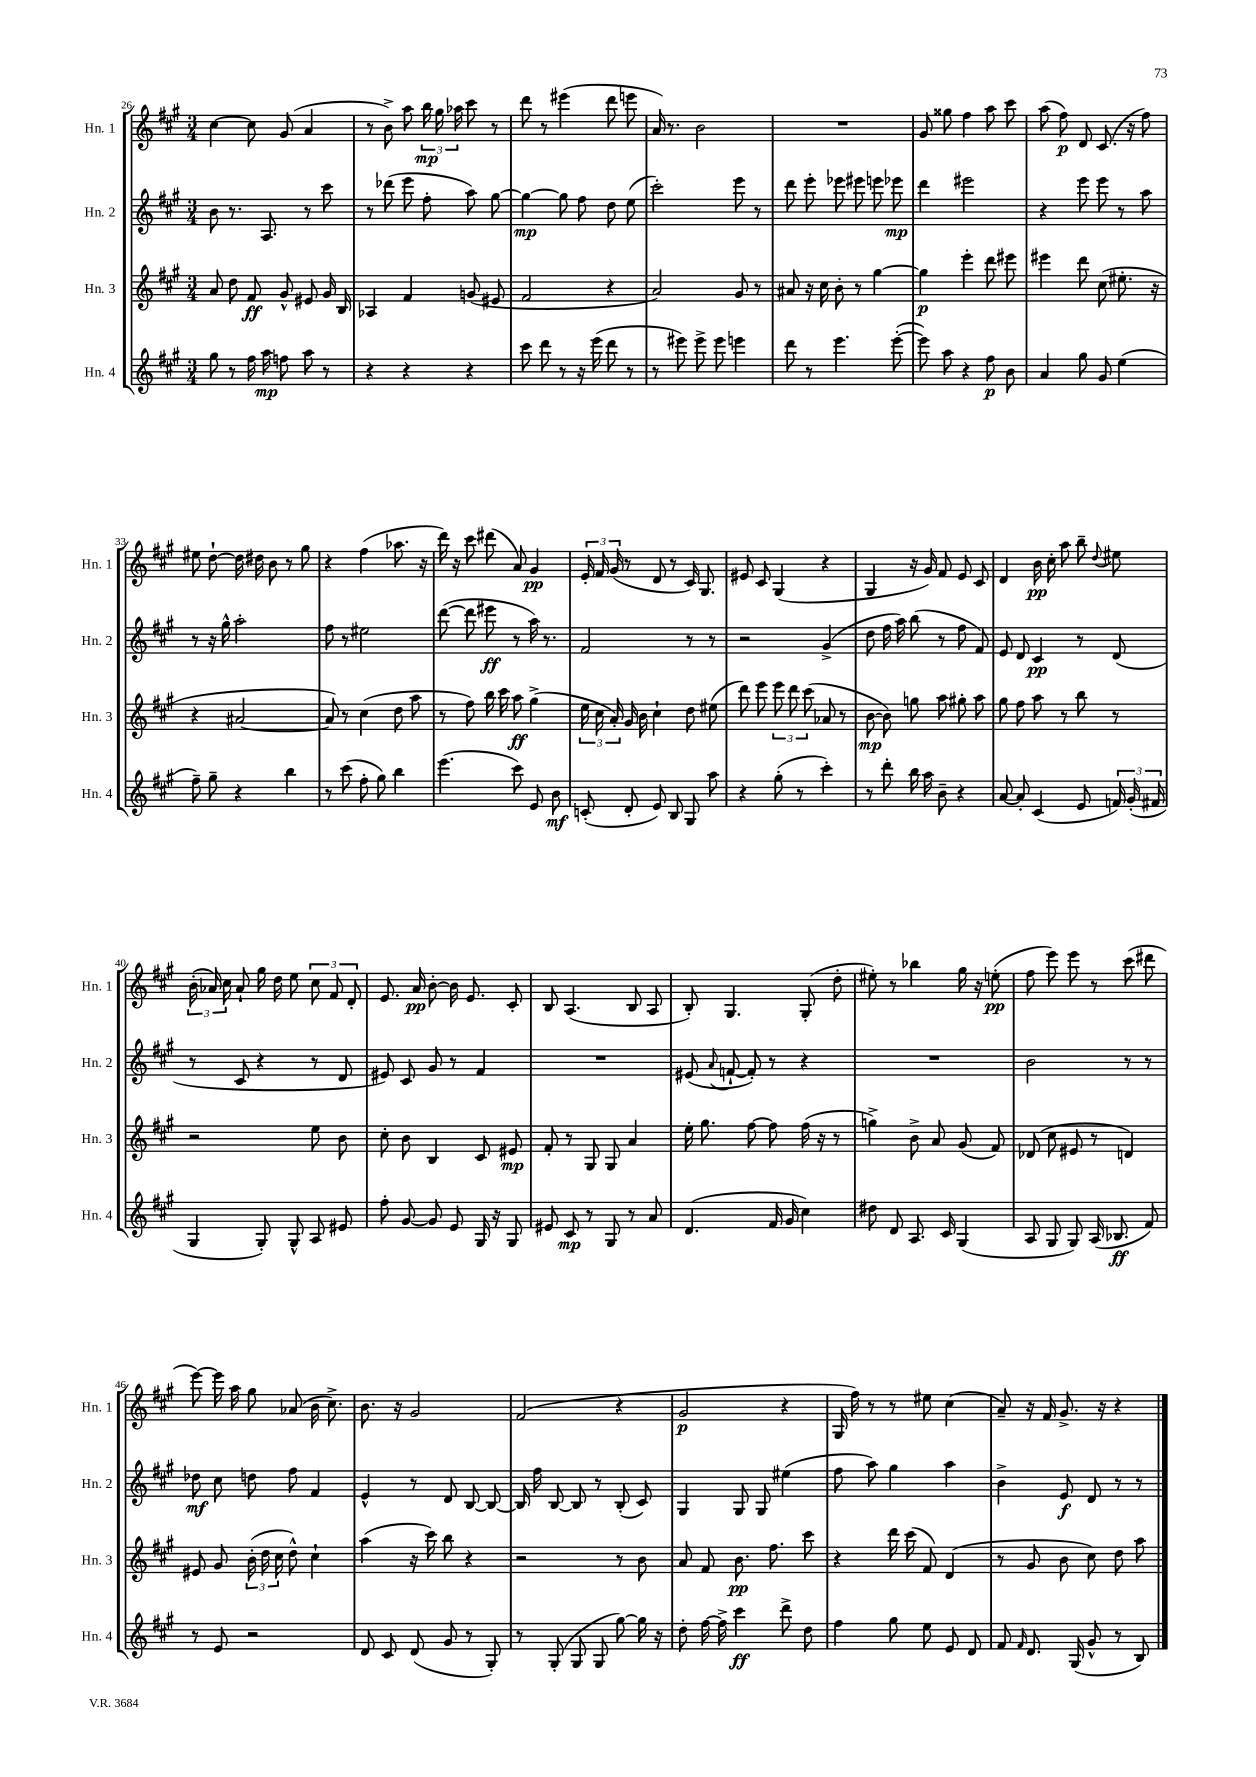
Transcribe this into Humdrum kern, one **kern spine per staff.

**kern	**dynam	**kern	**dynam	**kern	**dynam	**kern	**dynam
*part4	*part4	*part3	*part3	*part2	*part2	*part1	*part1
*staff4	*staff4	*staff3	*staff3	*staff2	*staff2	*staff1	*staff1
*I"Hn. 4	*	*I"Hn. 3	*	*I"Hn. 2	*	*I"Hn. 1	*
*I'Hn. 4	*	*I'Hn. 3	*	*I'Hn. 2	*	*I'Hn. 1	*
*clefG2	*	*clefG2	*	*clefG2	*	*clefG2	*
*k[f#c#g#]	*	*k[f#c#g#]	*	*k[f#c#g#]	*	*k[f#c#g#]	*
*M3/4	*	*M3/4	*	*M3/4	*	*M3/4	*
=26	=26	=26	=26	=26	=26	=26	=26
8gg#\	.	8a/	.	8b\	.	[4cc#\	.
8r	.	8dd\	.	8.r	.	.	.
16ff#\	.	8f#/	ff	.	.	8cc#\]	.
16aa\	mp	.	.	8.A/	.	.	.
8ffn\	.	8g#^^/	.	.	.	(8g#/	.
8aa\	.	8e#X/	.	8r	.	4a/	.
8r	.	16g#/	.	8ccc#\	.	.	.
.	.	16B/	.	.	.	.	.
=27	=27	=27	=27	=27	=27	=27	=27
4r	.	4A-X/	.	8r	.	8r	.
.	.	.	.	(8ddd-X\	.	8b^\)	.
4r	.	4f#/	.	8eee\	.	8aa\	.
.	.	.	.	8ff#'\	.	24bb\	mp
.	.	.	.	.	.	24gg#\	.
.	.	.	.	.	.	24aa-X\	.
4r	.	(8gn/	.	8aa\)	.	8ccc#\	.
.	.	8e#X/	.	[8gg#\	.	8r	.
=28	=28	=28	=28	=28	=28	=28	=28
8ccc#\	.	2f#/	.	4gg#\_	mp	8ddd\	.
8ddd\	.	.	.	.	.	8r	.
8r	.	.	.	8gg#\]	.	(4eee#X\	.
16r	.	.	.	8ff#\	.	.	.
(16eee\	.	.	.	.	.	.	.
8ddd\	.	4r	.	8dd\	.	8ddd\	.
8r	.	.	.	(8ee\	.	8eeen\	.
=29	=29	=29	=29	=29	=29	=29	=29
8r	.	2a/)	.	2ccc#'\)	.	16a/)	.
.	.	.	.	.	.	8.r	.
8eee#X\)	.	.	.	.	.	.	.
8eee#^\	.	.	.	.	.	2b\	.
8eee#\	.	.	.	.	.	.	.
4eeen\	.	8g#/	.	8eee\	.	.	.
.	.	8r	.	8r	.	.	.
=30	=30	=30	=30	=30	=30	=30	=30
8ddd\	.	8a#X/	.	8ddd\	.	2.r	.
8r	.	16r	.	8eee'\	.	.	.
.	.	16cc#\	.	.	.	.	.
4.eee\	.	8b'\	.	8eee-X\	.	.	.
.	.	8r	.	8eee#X\	.	.	.
.	.	[4gg#\	.	8eeen\	.	.	.
([8eee'\	.	.	.	8eee-X\	mp	.	.
=31	=31	=31	=31	=31	=31	=31	=31
8eee\])	.	4gg#\]	p	4ddd\	.	8g#/	.
8aa\	.	.	.	.	.	8gg##X\	.
4r	.	4eee'\	.	2eee#X\	.	4ff#\	.
8ff#\	p	8ddd\	.	.	.	8aa\	.
8b\	.	8eee#X\	.	.	.	8ccc#\	.
=32	=32	=32	=32	=32	=32	=32	=32
4a/	.	4eee#X\	.	4r	.	(8aa\	.
.	.	.	.	.	.	8ff#\)	p
8gg#\	.	8ddd\	.	8eee\	.	8d/	.
8g#/	.	(8cc#\	.	8eee\	.	(8.c#/	.
(4ee\	.	8.ee#X'\	.	8r	.	.	.
.	.	.	.	.	.	16r	.
.	.	.	.	8aa\	.	8ff#\)	.
.	.	16r	.	.	.	.	.
!!LO:LB:g=z
=33	=33	=33	=33	=33	=33	=33	=33
8ff#~\)	.	4r	.	8r	.	8ee#X\	.
8gg#~\	.	.	.	16r	.	[8dd`\	.
.	.	.	.	16gg#^^\	.	.	.
4r	.	[2a#X/	.	2aa'\	.	16dd\]	.
.	.	.	.	.	.	16dd#X\	.
.	.	.	.	.	.	8b\	.
4bb\	.	.	.	.	.	8r	.
.	.	.	.	.	.	8gg#\	.
=34	=34	=34	=34	=34	=34	=34	=34
8r	.	8a#/])	.	8ff#\	.	4r	.
(8ccc#\	.	8r	.	8r	.	.	.
8ff#'\	.	(4cc#\	.	2ee#X\	.	(4ff#\	.
8gg#\)	.	.	.	.	.	.	.
4bb\	.	8dd\	.	.	.	8.aa-X\	.
.	.	8aa\	.	.	.	.	.
.	.	.	.	.	.	16r	.
=35	=35	=35	=35	=35	=35	=35	=35
(4.eee\	.	8r	.	([8ddd\	.	16ddd\)	.
.	.	.	.	.	.	16r	.
.	.	8ff#\)	.	8ddd\]	.	8ccc#\	.
.	.	16bb\	.	8eee#X\	ff	(8ddd#X\	.
.	.	16ccc#\	.	.	.	.	.
8ccc#\)	.	8aa\	ff	8r	.	8a/)	.
8e/	.	(4gg#^\	.	16aa\)	.	4g#/	pp
.	.	.	.	8.r	.	.	.
8b\	mf	.	.	.	.	.	.
=36	=36	=36	=36	=36	=36	=36	=36
(8cn'/	.	24ee\	.	2f#/	.	24e'/	.
.	.	24cc#\	.	.	.	24f#/	.
.	.	24a'/)	.	.	.	(24g#/	.
8d'/	.	16g#/	.	.	.	8r	.
.	.	16b\	.	.	.	.	.
8e/)	.	4cc#`\	.	.	.	8d/	.
8B/	.	.	.	.	.	8r	.
8G#/	.	8dd\	.	8r	.	16c#/)	.
.	.	.	.	.	.	8.G#/	.
8aa\	.	(8ee#X\	.	8r	.	.	.
=37	=37	=37	=37	=37	=37	=37	=37
4r	.	8ddd\)	.	2r	.	8e#X/	.
.	.	8eee\	.	.	.	8c#/	.
(8gg#'\	.	12eee\	.	.	.	(4G#/	.
.	.	12ddd\	.	.	.	.	.
8r	.	.	.	.	.	.	.
.	.	(12ccc#\	.	.	.	.	.
4ccc#'\)	.	8a-X/	.	(4g#^/	.	4r	.
.	.	8r	.	.	.	.	.
=38	=38	=38	=38	=38	=38	=38	=38
8r	.	[8b\	mp	8dd\	.	4G#/	.
8ddd'\	.	8b\])	.	16ff#\	.	.	.
.	.	.	.	16aa\)	.	.	.
16bb\	.	8ggn\	.	(8bb\	.	16r	.
16aa\	.	.	.	.	.	16g#/)	.
8b~\	.	8aa\	.	8r	.	8f#/	.
4r	.	8gg#X'\	.	8ff#\	.	8e/	.
.	.	8aa\	.	8f#/)	.	8c#/	.
=39	=39	=39	=39	=39	=39	=39	=39
[8a/	.	8gg#\	.	8e/	.	4d/	.
8a'/]	.	8ff#\	.	8d/	.	.	.
(4c#/	.	8aa\	.	4c#/	pp	16b\	pp
.	.	.	.	.	.	16cc#'\	.
.	.	8r	.	.	.	8aa\	.
8e/	.	8bb\	.	8r	.	8bb~\	.
.	.	.	.	.	.	8qqdd/	.
24fn/)	.	8r	.	(8d/	.	8ee#X\	.
(24g#'/	.	.	.	.	.	.	.
24f#X/	.	.	.	.	.	.	.
!!LO:LB:g=z
=40	=40	=40	=40	=40	=40	=40	=40
4G#/	.	2r	.	8r	.	(24b'\	.
.	.	.	.	.	.	24a-X/)	.
.	.	.	.	.	.	24cc#\	.
.	.	.	.	8c#/	.	8a-`/	.
8G#'/)	.	.	.	4r	.	16gg#\	.
.	.	.	.	.	.	16dd\	.
8G#^^/	.	.	.	.	.	8ee\	.
8A/	.	8ee\	.	8r	.	12cc#\	.
.	.	.	.	.	.	12f#/	.
8e#X/	.	8b\	.	8d/	.	.	.
.	.	.	.	.	.	12d'/	.
=41	=41	=41	=41	=41	=41	=41	=41
8ff#'\	.	8cc#'\	.	8e#X/)	.	8.e/	.
[8g#/	.	8b\	.	8c#/	.	.	.
.	.	.	.	.	.	16a/	pp
8g#/]	.	4B/	.	8g#/	.	[8b'\	.
8e/	.	.	.	8r	.	16b\]	.
.	.	.	.	.	.	8.e/	.
16G#/	.	8c#/	.	4f#/	.	.	.
16r	.	.	.	.	.	.	.
8G#/	.	8e#X/	mp	.	.	8c#'/	.
=42	=42	=42	=42	=42	=42	=42	=42
8e#X/	.	8f#'/	.	2.r	.	8B/	.
8c#/	mp	8r	.	.	.	(4.A/	.
8r	.	8G#/	.	.	.	.	.
8G#/	.	8G#/	.	.	.	.	.
8r	.	4a/	.	.	.	8B/	.
8a/	.	.	.	.	.	8A/	.
=43	=43	=43	=43	=43	=43	=43	=43
(4.d/	.	16ee'\	.	(8e#X/	.	8B'/)	.
.	.	8.gg#\	.	.	.	.	.
.	.	.	.	8qqa/	.	.	.
.	.	.	.	[8fn`/	.	4.G#/	.
.	.	[8ff#\	.	8f'/])	.	.	.
16f#/	.	8ff#\]	.	8r	.	.	.
16g#/	.	.	.	.	.	.	.
4cc#\)	.	(16ff#\	.	4r	.	(8G#'/	.
.	.	16r	.	.	.	.	.
.	.	8r	.	.	.	8dd'\	.
=44	=44	=44	=44	=44	=44	=44	=44
8dd#X\	.	4ggn^\)	.	2.r	.	8ee#X'\)	.
8d/	.	.	.	.	.	8r	.
8.A/	.	8b^\	.	.	.	4bb-X\	.
.	.	8a/	.	.	.	.	.
16c#/	.	.	.	.	.	.	.
(4G#/	.	(8g#/	.	.	.	16gg#\	.
.	.	.	.	.	.	16r	.
.	.	8f#/)	.	.	.	(8een'\	pp
=45	=45	=45	=45	=45	=45	=45	=45
8A/	.	(8d-X/	.	2b\	.	8ff#\	.
8G#/	.	8cc#\	.	.	.	8eee\)	.
8G#/)	.	8e#X/	.	.	.	8eee\	.
(16A/	.	8r	.	.	.	8r	.
8.B-X/	ff	.	.	.	.	.	.
.	.	4dn/)	.	8r	.	(8ccc#\	.
8f#/)	.	.	.	8r	.	8ddd#X\	.
!!LO:LB:g=z
=46	=46	=46	=46	=46	=46	=46	=46
8r	.	8e#X/	.	8dd-X\	mf	[8eee\)	.
8e/	.	8g#/	.	8cc#\	.	16eee\]	.
.	.	.	.	.	.	16aa\	.
2r	.	(24b'\	.	8ddn\	.	8gg#\	.
.	.	24dd\	.	.	.	.	.
.	.	24cc#\	.	.	.	.	.
.	.	8dd^^\)	.	8ff#\	.	(8a-X/	.
.	.	4cc#`\	.	4f#/	.	16b\	.
.	.	.	.	.	.	8.cc#^\)	.
=47	=47	=47	=47	=47	=47	=47	=47
8d/	.	(4aa\	.	4e^^/	.	8.b\	.
8c#/	.	.	.	.	.	.	.
.	.	.	.	.	.	16r	.
(8d/	.	16r	.	8r	.	2g#/	.
.	.	16ccc#\)	.	.	.	.	.
8g#/	.	8bb\	.	8d/	.	.	.
8r	.	4r	.	[8B/	.	.	.
8G#'/)	.	.	.	8B/_	.	.	.
=48	=48	=48	=48	=48	=48	=48	=48
8r	.	2r	.	16B/]	.	(2f#/	.
.	.	.	.	16ff#\	.	.	.
(8G#'/	.	.	.	[8B/	.	.	.
8G#/	.	.	.	8B/]	.	.	.
8G#/	.	.	.	8r	.	.	.
[8gg#\)	.	8r	.	(8B'/	.	4r	.
16gg#\]	.	8b\	.	8c#/)	.	.	.
16r	.	.	.	.	.	.	.
=49	=49	=49	=49	=49	=49	=49	=49
8dd'\	.	8a/	.	4G#/	.	2g#/	p
[16ff#\	.	8f#/	.	.	.	.	.
16ff#^\]	.	.	.	.	.	.	.
4ccc#\	ff	8.b\	pp	8G#/	.	.	.
.	.	.	.	8G#/	.	.	.
.	.	8.ff#\	.	.	.	.	.
8ddd^\	.	.	.	(4ee#X\	.	4r	.
8dd\	.	8ccc#\	.	.	.	.	.
=50	=50	=50	=50	=50	=50	=50	=50
4ff#\	.	4r	.	8ff#\	.	16G#/	.
.	.	.	.	.	.	16ff#\)	.
.	.	.	.	8aa\)	.	8r	.
8gg#\	.	16ddd\	.	4gg#\	.	8r	.
.	.	(16ccc#\	.	.	.	.	.
8ee\	.	8f#/)	.	.	.	8ee#X\	.
8e/	.	(4d/	.	4aa\	.	(4cc#\	.
8d/	.	.	.	.	.	.	.
=51	=51	=51	=51	=51	=51	=51	=51
8f#/	.	8r	.	4b^\	.	8a~/)	.
16qqf#/	.	.	.	.	.	.	.
8.d/	.	8g#/	.	.	.	16r	.
.	.	.	.	.	.	16f#/	.
.	.	8b\	.	8e/	f	8.g#^/	.
(16G#/	.	.	.	.	.	.	.
8g#^^/	.	8cc#\)	.	8d/	.	.	.
.	.	.	.	.	.	16r	.
8r	.	8dd\	.	8r	.	4r	.
8B/)	.	8aa\	.	8r	.	.	.
==	==	==	==	==	==	==	==
*-	*-	*-	*-	*-	*-	*-	*-
